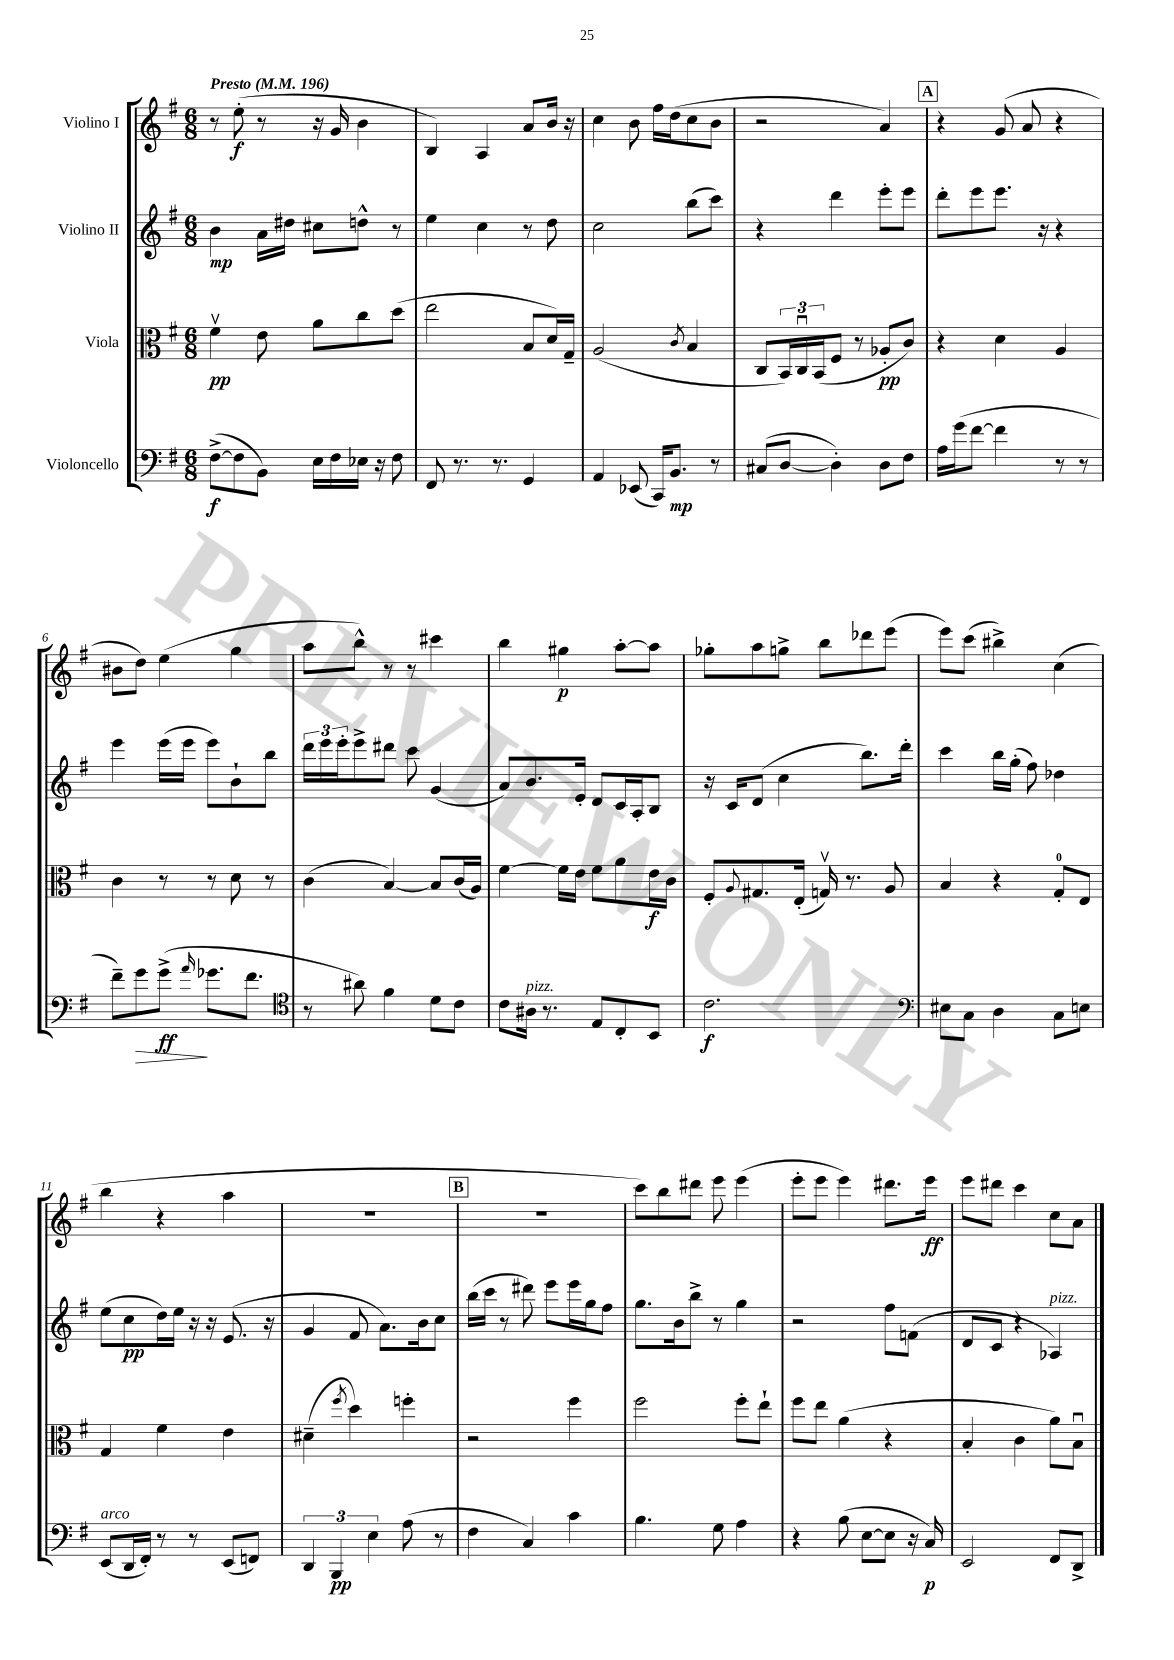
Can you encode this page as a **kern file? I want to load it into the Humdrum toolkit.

**kern	**kern	**kern	**kern
*staff4	*staff3	*staff2	*staff1
*clefF4	*clefC3	*clefG2	*clefG2
*k[f#]	*k[f#]	*k[f#]	*k[f#]
*M6/8	*M6/8	*M6/8	*M6/8
*MM196	*MM196	*MM196	*MM196
([8F#^\L	4f#v\	4b\	8r
8F#\]	.	.	(8ee'\
8BB\J)	8e\	16a\LL	8r
.	.	16dd#\JJ	.
16E\LL	8a\L	8cc#\L	16r
16F#\	.	.	16g/
16E-\JJ	8cc\	8dd^^\J	4b\
16r	.	.	.
8F#\	(8dd\J	8r	.
=	=	=	=
8FF#/	2ee\	4ee\	4B/)
8.r	.	.	.
.	.	4cc\	4A/
8.r	.	.	.
4GG/	8B/L	8r	8a/L
.	16d/L)	8dd\	16b/Jk
.	16G~/JJ	.	16r
=	=	=	=
4AA/	(2A/	2cc\	4cc\
(8EE-/	.	.	8b\
16CC/LK)	.	.	16ff#\LL
8.BB/J	.	.	(16dd\J
.	8qc/	.	.
.	4B/	(8bb\L	8cc\
8r	.	8ccc\J)	8b\J
=	=	=	=
(8C#/L	8C/L	4r	2r
[8D/J	24BB/L)	.	.
.	24Cu/	.	.
.	(24BB/J	.	.
4D'\])	8F#/J	4ddd\	.
.	8r	.	.
8D\L	8A-'/L	8eee'\L	4a/)
8F#\J	8c/J)	8eee\J	.
=	=	=	=
16A\LL	4r	8ddd'\L	4r
(16g\J	.	.	.
[8f#\J	.	8eee\	.
4f#\]	4d\	8.eee\J	(8g/
.	.	.	8a/
.	.	16r	.
8r	4A/	4r	4r
8r	.	.	.
=	=	=	=
8f#~\L)	4c\	4eee\	8b#\L
8g\	.	.	8dd\J)
(8g^\J	8r	(16eee\LL	(4ee\
.	.	16eee\JJ	.
16qqa/	.	.	.
8.g-\L	8r	8eee\L)	.
.	8d\	8b`\	4gg\
8.f#\J	.	.	.
.	8r	8bb\J	.
=	=	=	=
*clefC4	*	*	*
8r	(4c\	24ddd\LL	8aa\L
.	.	24eee\	.
.	.	24eee'\J	.
8a#\)	.	8eee^\	8bb^^\J)
4f#\	[4B/)	8ddd#\J	8r
.	.	8ccc\	8r
8d\L	8B/]L	(4g/	4ccc#\
8c\J	(16c/L	.	.
.	16A/JJ)	.	.
=	=	=	=
8c\L	[4f#\	8a/L)	4bb\
16A#\Jk	.	8.b/	.
8.r	.	.	.
.	16f#\]LL	.	4gg#\
.	16e\JJ	16e'/Jk	.
8E/L	8f#\L	8d/L	.
8C'/	8a\	16c/L	[8aa'\L
.	.	16A'/J	.
8BB/J	16e\L	8B/J	8aa\]J
.	16c\JJ	.	.
=	=	=	=
2.c\	8F#'/L	16r	8gg-'\L
.	.	16c/LK	.
.	8qqA/	.	.
.	8.G#/	(8d/J	8aa\
.	.	4cc\	8gg^\J
.	(16E'/Jk	.	.
.	16Gv/)	.	8bb\L
.	8.r	.	.
.	.	8.bb\L)	8ddd-\
.	8A/	.	(8eee\J
.	.	16ddd'\Jk	.
=	=	=	=
*clefF4	*	*	*
8E#\L	4B/	4ccc\	8eee\L)
8C\J	.	.	(8ccc\J
4D\	4r	16bb\LL	4bb#^\)
.	.	(16gg'\JJ	.
.	.	8ff#\)	.
8C\L	8G'/L	4dd-\	(4cc\
8E\J	8E/J	.	.
=	=	=	=
(8EE/L	4G/	(8ee\L	4bb\
16DD/L	.	8cc\	.
16FF#'/JJ)	.	.	.
8r	4f#\	16dd\L)	4r
.	.	16ee\JJ	.
8r	.	16r	.
.	.	16r	.
(8EE/L	4e\	(8.e/	4aa\
8FF/J)	.	.	.
.	.	16r	.
=	=	=	=
6DD/	(4d#~\	4g/	2.r
6BBB/	.	.	.
.	8qff#/	.	.
.	4dd\)	8f#/	.
6E\	.	.	.
.	.	8.a\L)	.
(8A\	4ff'\	.	.
.	.	16b\k	.
8r	.	8cc\J	.
=	=	=	=
4F#\	2r	(16bb\LL	2.r
.	.	16ccc\JJ	.
.	.	8r	.
4C/)	.	8ddd#\)	.
.	.	8eee\L	.
4c\	4ff#\	16eee\L	.
.	.	16gg\J	.
.	.	8ff#\J	.
=	=	=	=
4.B\	2ff#\	8.gg\L	8ccc\L)
.	.	.	8bb\
.	.	16b\k	.
.	.	8bb^\J	8ddd#\J
8G\	.	8r	8eee\
4A\	8ff#'\L	4gg\	(4eee\
.	8ee`\J	.	.
=	=	=	=
4r	8ff#\L	2r	8eee'\L
.	8ee\J	.	8eee\J
(8B\	(4a\	.	4eee\)
[8E\L	.	.	.
8E\]J	4r	8ff#\L	8.ddd#\L
16r	.	(8f\J	.
16C/)	.	.	16eee\Jk
=	=	=	=
2EE/	4B'/	8d/L	8eee\L
.	.	8c/J	8ddd#\J
.	4c\	4r	4ccc\
8FF#/L	8a\L)	4A-/)	8cc\L
8DD^/J	8Bu\J	.	8a\J
==	==	==	==
*-	*-	*-	*-
